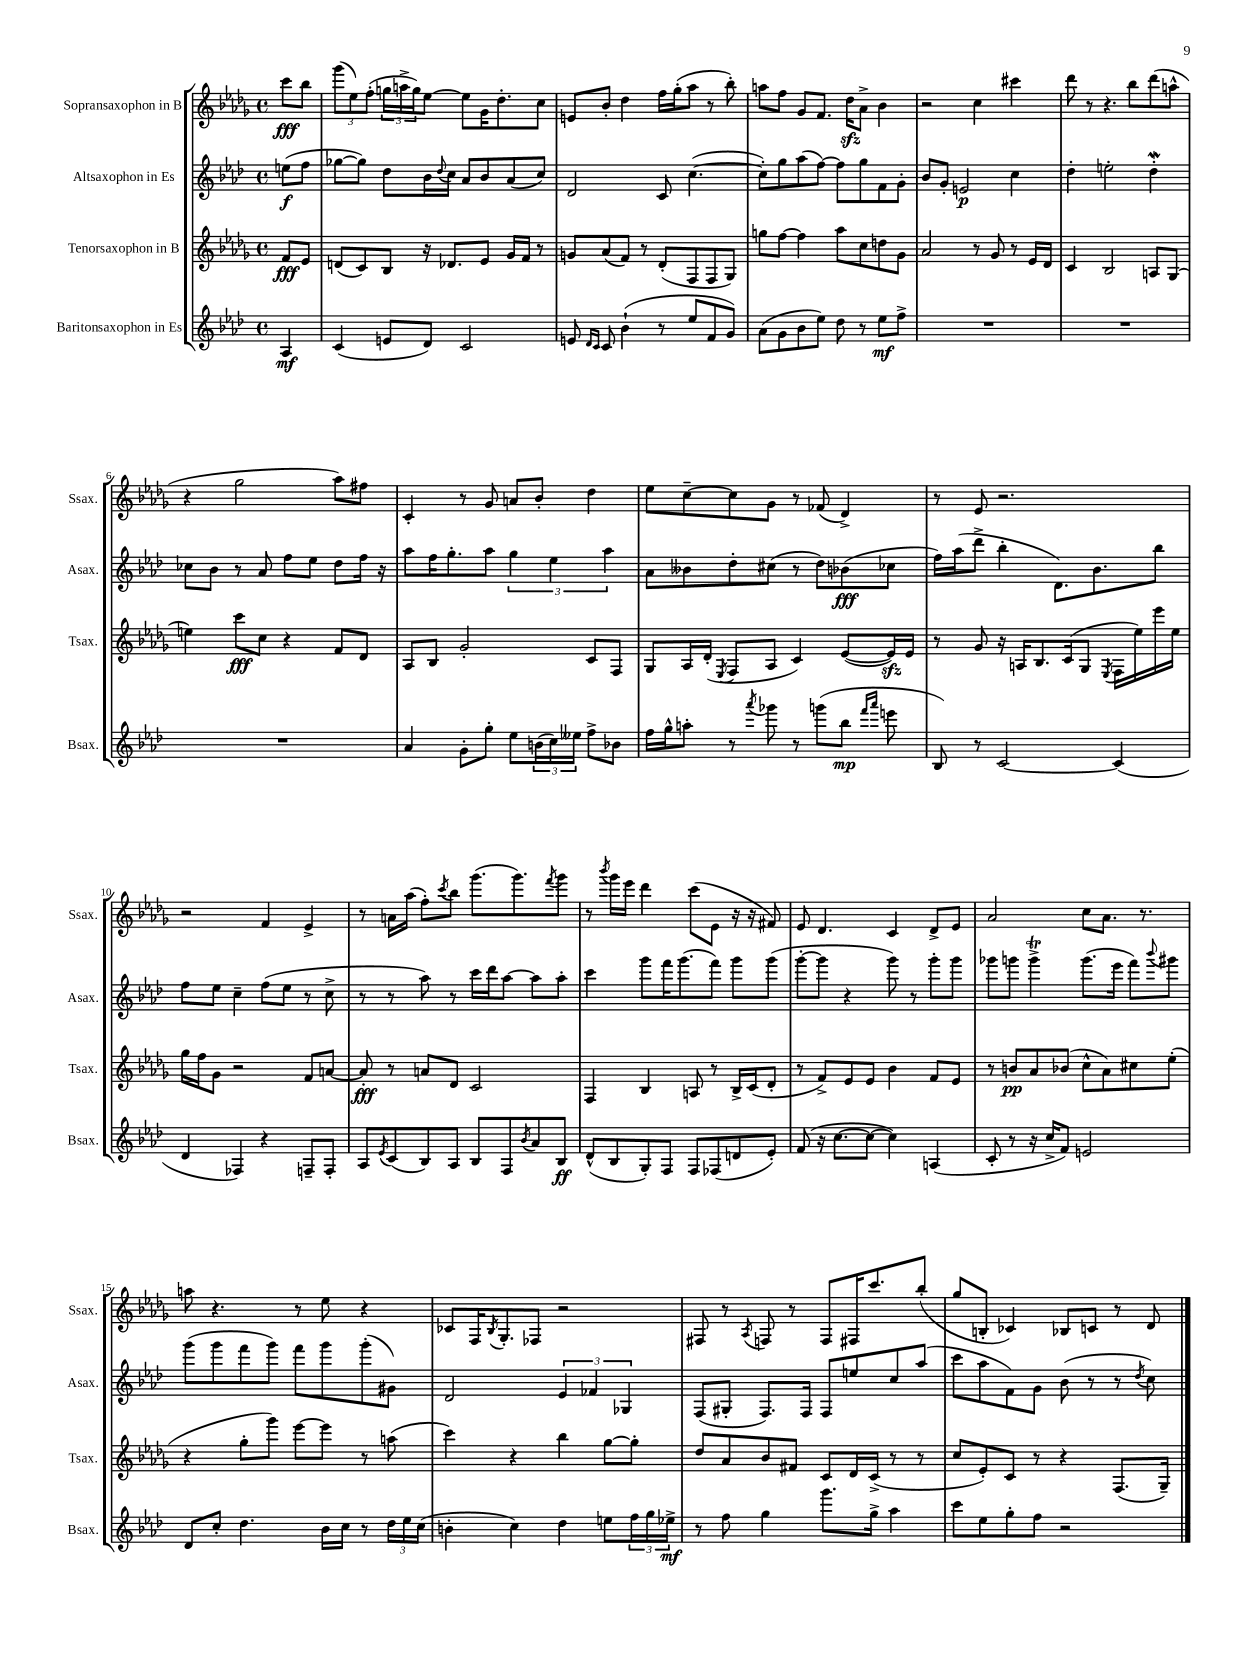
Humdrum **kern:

**kern	**kern	**kern	**kern
*staff4	*staff3	*staff2	*staff1
*clefG2	*clefG2	*clefG2	*clefG2
*k[b-e-a-d-]	*k[b-e-a-d-g-]	*k[b-e-a-d-]	*k[b-e-a-d-g-]
*M4/4	*M4/4	*M4/4	*M4/4
*met(c)	*met(c)	*met(c)	*met(c)
4A-	8f	(8ee	8ccc
.	8e-	8ff	8bb-
=	=	=	=
(4c	(8d	[8gg-	(12ggg-
.	.	.	12ee-)
.	8c)	8gg-])	.
.	.	.	(12ff'
8e	8B-	8dd-	24gg
.	.	.	24aa^
.	.	.	24gg)
8d-)	16r	16b-	[8ee-
.	.	8qqdd-	.
.	8.d-	16cc	.
2c	.	8a-	8ee-]
.	8e-	8b-	16g-
.	.	.	8.dd-'
.	16g-	(8a-	.
.	16f	.	.
.	8r	8cc)	8cc
=	=	=	=
8e	8g	2d-	8e
16qqd-	.	.	.
16qqc	.	.	.
8c	(8a-	.	8b-'
(4b-`	8f)	.	4dd-
.	8r	.	.
8r	(8d-'	8c	16ff
.	.	.	(16gg-'
8ee-	8F	([4.cc	8aa-
8f	8F	.	8r
8g)	8G-)	.	8bb-')
=	=	=	=
(8a-	8gg	8cc'])	8aa
8g	[8ff	8gg	8ff
8b-	4ff]	(8aa-	8g-
8ee-)	.	[8ff)	8.f
8dd-	8aa-	8ff]	.
.	.	.	16dd-
8r	8cc	8gg	8a-^
8ee-	8dd	8f	4b-
8ff^	8g-	8g'	.
=	=	=	=
1r	2a-	8b-	2r
.	.	8g'	.
.	.	2e	.
.	8r	.	4cc
.	8g-	.	.
.	8r	4cc	4ccc#
.	16e-	.	.
.	16d-	.	.
=	=	=	=
1r	4c	4dd-'	8ddd-
.	.	.	8r
.	2B-	2ee'	4.r
.	.	.	8bb-
.	8A	4dd-'	(8ddd-
.	(8G-	.	8aa^^
=	=	=	=
1r	4ee)	8cc-	4r
.	.	8b-	.
.	8ccc	8r	2gg-
.	8cc	8a-	.
.	4r	8ff	.
.	.	8ee-	.
.	8f	8dd-	8aa-)
.	8d-	16ff	8ff#
.	.	16r	.
=	=	=	=
4a-	8A-	8aa-	4c'
.	8B-	16ff	.
.	.	8.gg'	.
8g'	2g-'	.	8r
8gg'	.	8aa-	8g-
8ee-	.	6gg	8a
(24b	.	.	8b-'
24cc)	.	6ee-	.
24ee--	.	.	.
8ff^	8c	.	4dd-
.	.	6aa-	.
8b-	8F	.	.
=	=	=	=
16ff	8G-	8a-	8ee-
16gg^^	.	.	.
8aa'	16A-	8b--	[8cc~
.	(16d-'	.	.
.	8qE-	.	.
8r	8F	8dd-'	8cc]
8qaaa-	.	.	.
8ggg-	8A-	(8cc#	8g-
8r	4c)	8r	8r
(8ggg	.	8dd-)	(8f-
8bb-	([8e-	(8b-	4d-^)
16qqfff	.	.	.
16qqaaa-	.	.	.
8eee	16e-])	8cc-	.
.	16e-	.	.
=	=	=	=
8B-)	8r	16ff)	8r
.	.	(16aa-	.
8r	8g-	8ddd-^	8e-
[2c	16r	4bb-'	2.r
.	16A	.	.
.	8.B-	.	.
.	.	8.d-)	.
.	(16c	.	.
.	8G-	.	.
.	.	8.b-	.
.	8qE-	.	.
(4c]	16F	.	.
.	16ee-)	.	.
.	16eee-	8bb-	.
.	16ee-	.	.
=	=	=	=
4d-	16gg-	8ff	2r
.	16ff	.	.
.	8g-	8ee-	.
4F-)	2r	4cc~	.
4r	.	(8ff	4f
.	.	8ee-	.
8F~	8f	8r	4e-^
8F'	[8a	8cc^	.
=	=	=	=
8A-	8a']	8r	8r
8qe-	.	.	.
(8c	8r	8r	16a
.	.	.	(16aa-
8B-)	8a	8aa-)	8ff')
.	.	.	8qccc
8A-	8d-	8r	8bb-
8B-	2c	16ccc	(8.ggg-
.	.	16ddd-	.
8F	.	[8aa-	.
.	.	.	8.ggg-)
8qb-	.	.	.
8a-	.	8aa-]	.
.	.	.	8qfff
8B-	.	8aa-'	8ggg-
=	=	=	=
(8d-^^	4F	4ccc	8r
.	.	.	8qbbb-
8B-	.	.	16ggg-
.	.	.	16eee-
8G')	4B-	8ggg	4ddd-
8F	.	16fff	.
.	.	(8.ggg	.
8F	8A	.	(8ccc
(8F-	8r	8fff)	8e-
8d	16B-^	8ggg	16r
.	(16c	.	16r
8e-')	8d-'	(8ggg	8f#)
=	=	=	=
(8f	8r	[8ggg'	8e-
16r	8f^)	8ggg]	4.d-
[8.cc	.	.	.
.	8e-	4r	.
8cc_	8e-	.	.
4cc])	4b-	8ggg)	4c
.	.	8r	.
(4A	8f	8ggg'	8d-^
.	8e-	8ggg	8e-
=	=	=	=
8c'	8r	8ggg-	2a-
8r	8b	8ggg	.
16r	8a-	4ggg^	.
16cc^	.	.	.
8f)	(8b-	.	.
2e	8cc^^	(8.ggg	8cc
.	8a-)	.	8.a-
.	.	16eee-	.
.	8cc#	8fff)	.
.	.	.	8.r
.	.	8qqbbb-	.
.	(8ee-'	8ggg#	.
=	=	=	=
8d-	4r	(8ggg	8aa
8cc'	.	8ggg	4.r
4.dd-	8gg-'	8fff	.
.	8ggg-)	8ggg)	.
.	[8eee-	8fff	8r
16b-	8eee-]	8ggg	8ee-
16cc	.	.	.
8r	8r	(8ggg'	4r
24dd-	(8aa	8g#)	.
24ee-	.	.	.
(24cc	.	.	.
=	=	=	=
4b'	4ccc)	2d-	8c-
.	.	.	16F
.	.	.	8qB-
.	.	.	8.G-'
4cc)	4r	.	.
.	.	.	8F-
4dd-	4bb-	6e-	2r
.	.	6f-	.
8ee	[8gg-	.	.
.	.	6G-	.
24ff	8gg-']	.	.
24gg	.	.	.
24ee-^	.	.	.
=	=	=	=
8r	8dd-	(8F	8F#
8ff	8a-	8G#'	8r
.	.	.	8qA-
4gg	8b-	8.F)	8F
.	8f#	.	8r
.	.	16F	.
8.ggg	8c	8F	8F
.	16d-	8ee	16F#
16gg^	(16c^	.	8.ccc
4aa-	8r	8cc	.
.	8r	(8aa-	(8bb-'
=	=	=	=
8ccc	8cc	8ccc	8gg-
8ee-	8e-')	8aa-	8B'
8gg'	8c	8f)	4c-)
8ff	8r	8g	.
2r	4r	(8b-	8B-
.	.	8r	8c
.	(8.F	8r	8r
.	.	8qdd-	.
.	.	8cc)	8d-
.	16G-~)	.	.
==	==	==	==
*-	*-	*-	*-
